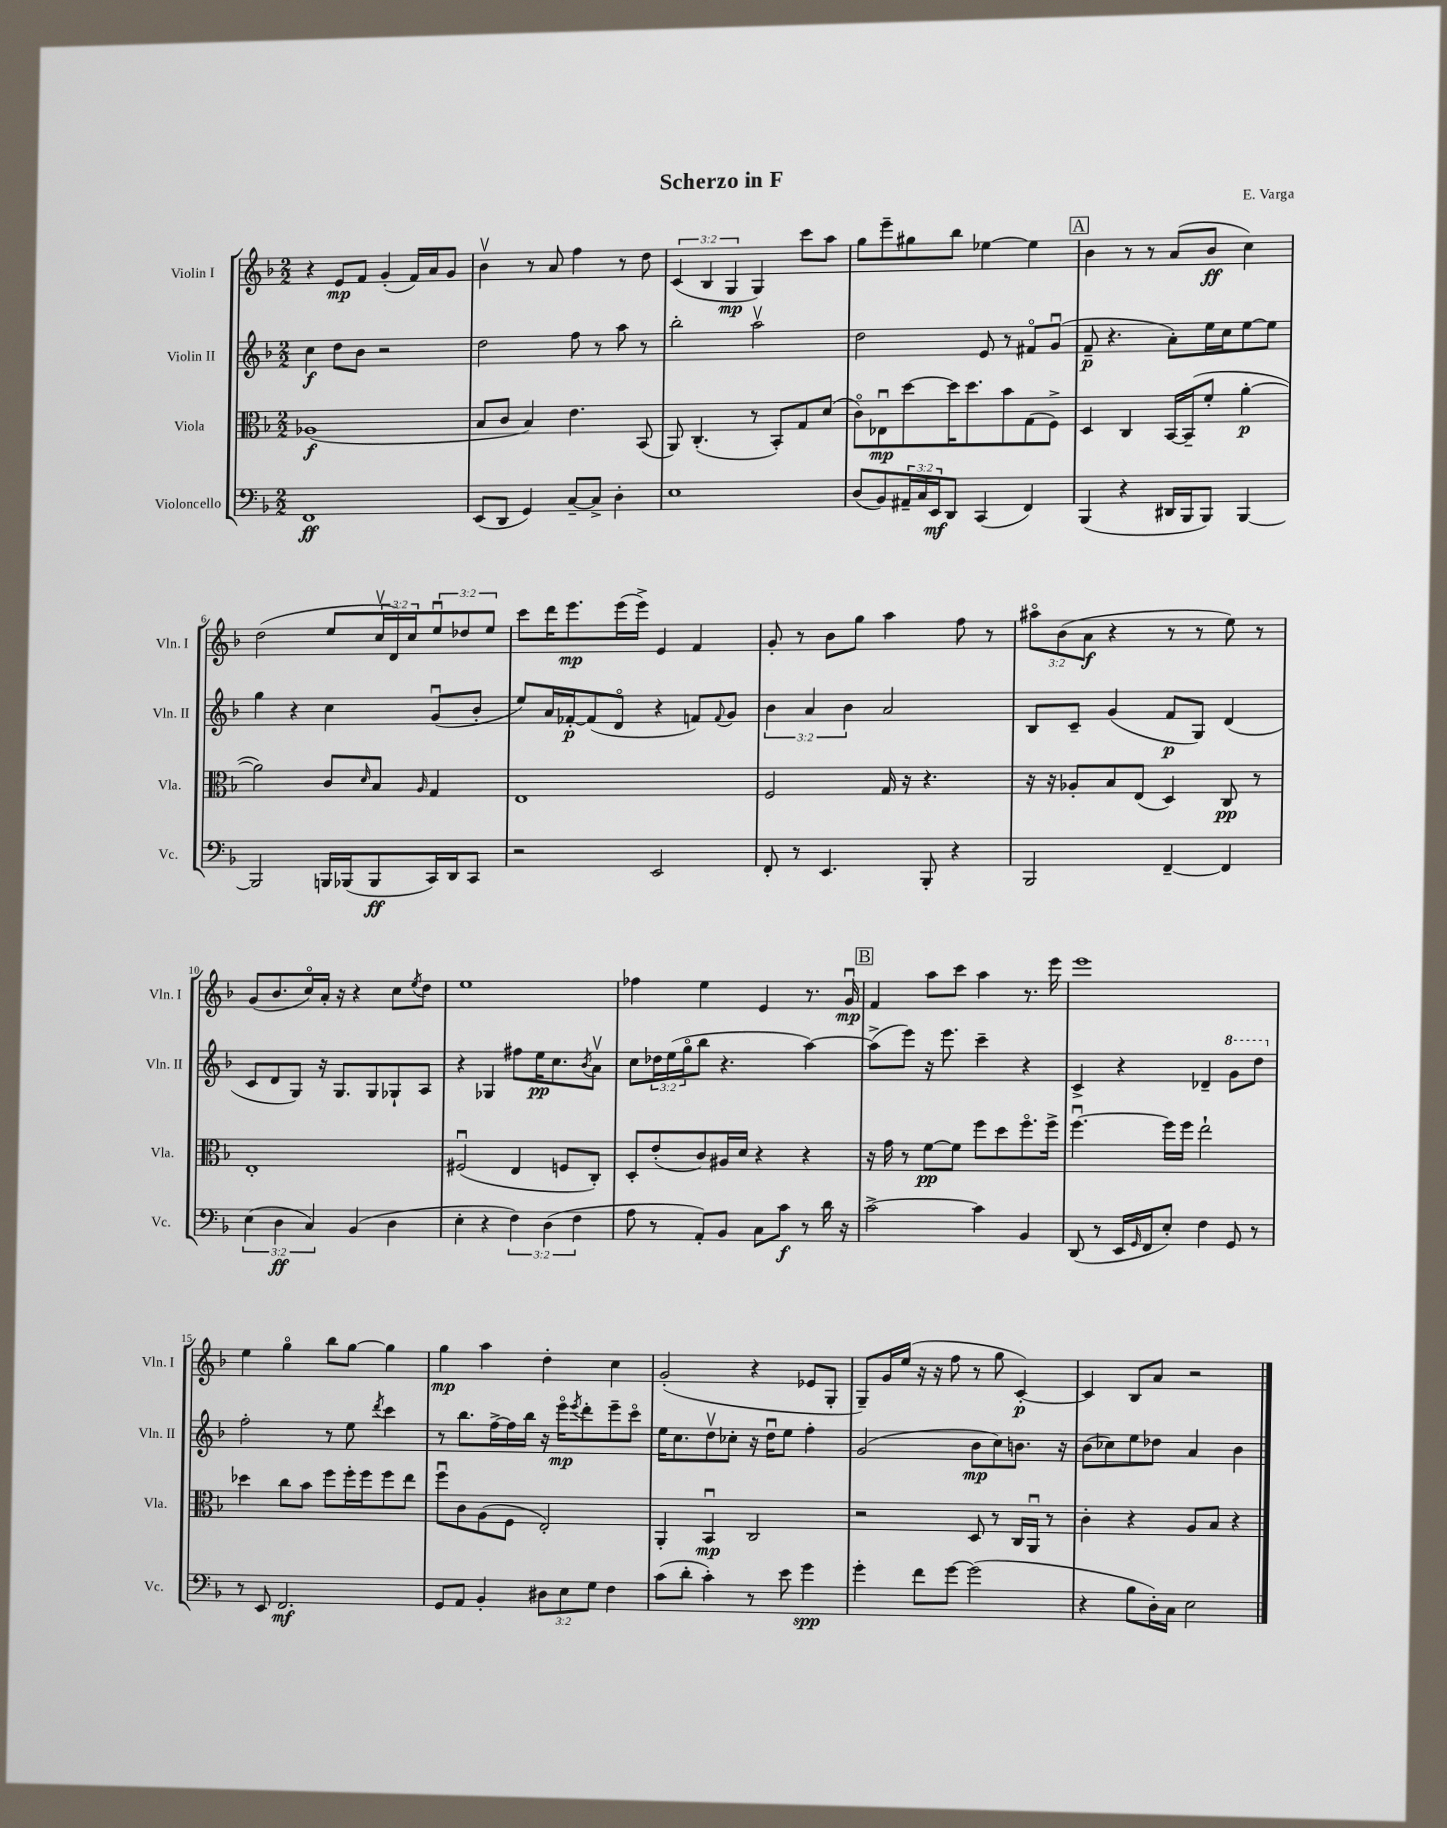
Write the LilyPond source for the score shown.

\header { title = "Scherzo in F" composer = "E. Varga" }
<<
\new StaffGroup <<
\new Staff = "s0" \with { instrumentName = "Violin I" shortInstrumentName = "Vln. I" } {
    \clef treble \key f \major \numericTimeSignature \time 2/2 \override Staff.TupletNumber.text = #tuplet-number::calc-fraction-text
    r4 e'8\mp f'8 g'4-.( f'16) a'16 g'8 |
    bes'4\upbow r8 a'8 f''4 r8 d''8 |
    \tuplet 3/2 { c'4( bes4 g4\mp } g4) c'''8 a''8 |
    g''8 e'''8-- gis''8 bes''8 ees''4~ ees''4 |
    \mark \markup { \box "A" } bes'4 r8 r8 a'8( bes'8\ff c''4) |
    d''2( e''8 \tuplet 3/2 { c''16\upbow d'16) c''16 } \tuplet 3/2 { e''8\downbow des''8 e''8 } |
    c'''8 d'''16 e'''8.\mp e'''16( e'''16->) e'4 f'4 |
    g'8-. r8 bes'8 g''8 a''4 f''8 r8 |
    \tuplet 3/2 { ais''8\flageolet bes'8( a'8\f } r4 r8 r8 e''8) r8 |
    g'8( bes'8. c''16\flageolet) a'16-. r16 r4 c''8 \acciaccatura { e''8 } d''8 |
    e''1 |
    fes''4 e''4 e'4 r8. g'16\downbow\mp |
    \mark \markup { \box "B" } f'4 a''8 c'''8 a''4 r8. e'''16 |
    e'''1 |
    e''4 g''4\flageolet bes''8 g''8~ g''4 |
    g''4\mp a''4 d''4-. c''4 |
    g'2-.( r4 ees'8 g8-. |
    g8--) g'16 e''16( r16 r16 f''8 r8 g''8 c'4~-.\p) |
    c'4 bes8 a'8 r2 \bar "|." |
}
\new Staff = "s1" \with { instrumentName = "Violin II" shortInstrumentName = "Vln. II" } {
    \clef treble \key f \major \numericTimeSignature \time 2/2 \override Staff.TupletNumber.text = #tuplet-number::calc-fraction-text
    c''4\f d''8 bes'8 r2 |
    d''2 f''8 r8 a''8 r8 |
    bes''2-. a''2\upbow |
    d''2 e'8 r8 fis'8\flageolet g'8\downbow( |
    \mark \markup { \box "A" } f'8--\p r4. a'8-.) e''16 c''16 e''8~ e''8 |
    g''4 r4 c''4 g'8\downbow( bes'8-. |
    e''8) a'16 fes'16~-.\p fes'8( d'8\flageolet r4 f'8) \appoggiatura { f'8 } g'8 |
    \tuplet 3/2 { bes'4 a'4 bes'4 } a'2 |
    bes8 c'8-- g'4( f'8\p g8) d'4( |
    c'8 d'8 g8) r16 g8. g8 ges8-! a8 |
    r4 ges4 fis''8 e''16\pp c''8. \acciaccatura { bes'8 } a'8\upbow |
    c''8 \tuplet 3/2 { des''16 e''16( g''16\flageolet } bes''8 r4. a''4~) |
    \mark \markup { \box "B" } a''8->( e'''8) r16 e'''8. c'''4-- r4 |
    c'4-> r4 des'4-- \ottava #1 g''8 d'''8 \ottava #0 |
    f''2-. r8 e''8 \acciaccatura { d'''8 } c'''4 |
    r8 bes''8. f''16~-> f''16 bes''16 r16 e'''16\flageolet\mp \acciaccatura { e'''8 } d'''8-. e'''8-- c'''8\flageolet |
    e''16 c''8. d''8\upbow ces''8-. r16 d''16\downbow e''8 f''4-. |
    g'2( bes'8\mp c''8) b'8. r16 |
    bes'8( ces''8) e''8 des''8 a'4 bes'4 \bar "|." |
}
\new Staff = "s2" \with { instrumentName = "Viola" shortInstrumentName = "Vla." } {
    \clef alto \key f \major \numericTimeSignature \time 2/2
    aes1\f( |
    bes8 c'8 bes4) e'4. bes,8( |
    a,8) c4.-.( r8 bes,8-.) g8 d'8( |
    c'8\flageolet) ees8\downbow\mp d''8~ d''16 d''8. bes'8 g8( f8->) |
    \mark \markup { \box "A" } d4 c4 bes,16~ bes,16--( f'8-. a'4~-.\p |
    a'2) c'8 \grace { d'16 } bes8 \grace { a16 } g4 |
    e1 |
    f2 g16 r16 r4. |
    r16 r16 aes8-. bes8 e8( d4) c8\pp r8 |
    e1-. |
    fis2\downbow( e4 f8 c8-.) |
    d8-. e'8-.( c'8) ais16 d'16 r4 r4 |
    \mark \markup { \box "B" } r16 g'16 r8 f'8~\pp f'8 f''8 d''8 f''8.\flageolet f''16-> |
    f''4.~\downbow f''16 f''16 e''2-! |
    des''4 c''8 bes'8 f''8 f''16-. f''16 f''8 e''8 |
    f''8\downbow c'8 a8( f8 e2-.) |
    a,4-. bes,4\downbow\mp c2 |
    r2 d8 r8 c16 a,16\downbow r8 |
    c'4-. r4 a8 bes8 r4 \bar "|." |
}
\new Staff = "s3" \with { instrumentName = "Violoncello" shortInstrumentName = "Vc." } {
    \clef bass \key f \major \numericTimeSignature \time 2/2 \override Staff.TupletNumber.text = #tuplet-number::calc-fraction-text
    f,1\ff |
    e,8( d,8 g,4) c8~-- c8-> d4-. |
    e1 |
    d8( bes,8) \tuplet 3/2 { ais,16-- c16 e,16\mf } d,8 c,4( f,4) |
    \mark \markup { \box "A" } bes,,4( r4 dis,16 bes,,16 bes,,8) bes,,4~ |
    bes,,2 b,,16 bes,,16( bes,,8\ff c,16) d,16 c,8 |
    r2 e,2 |
    f,8-. r8 e,4. bes,,8-. r4 |
    bes,,2 f,4~-- f,4 |
    \tuplet 3/2 { e4( d4\ff c4) } bes,4( d4 |
    e4-. r4 \tuplet 3/2 { f4) d4( f4 } |
    a8 r8 a,8-.) bes,8 c8 c'8\f r8 d'16 r16 |
    \mark \markup { \box "B" } c'2~-> c'4 bes,4 |
    d,8( r8 e,16 \grace { g,16 } f,16 e8-.) f4 g,8 r8 |
    r8 e,8 f,2.\mf |
    g,8 a,8 bes,4-. \tuplet 3/2 { dis8 e8 g8 } f4 |
    c'8( d'8-. c'4-.) r8 e'8 g'4\spp |
    g'4-. f'8 g'8~ g'2( |
    r4 bes8 d16-.) c16 e2 \bar "|." |
}
>>
>>
